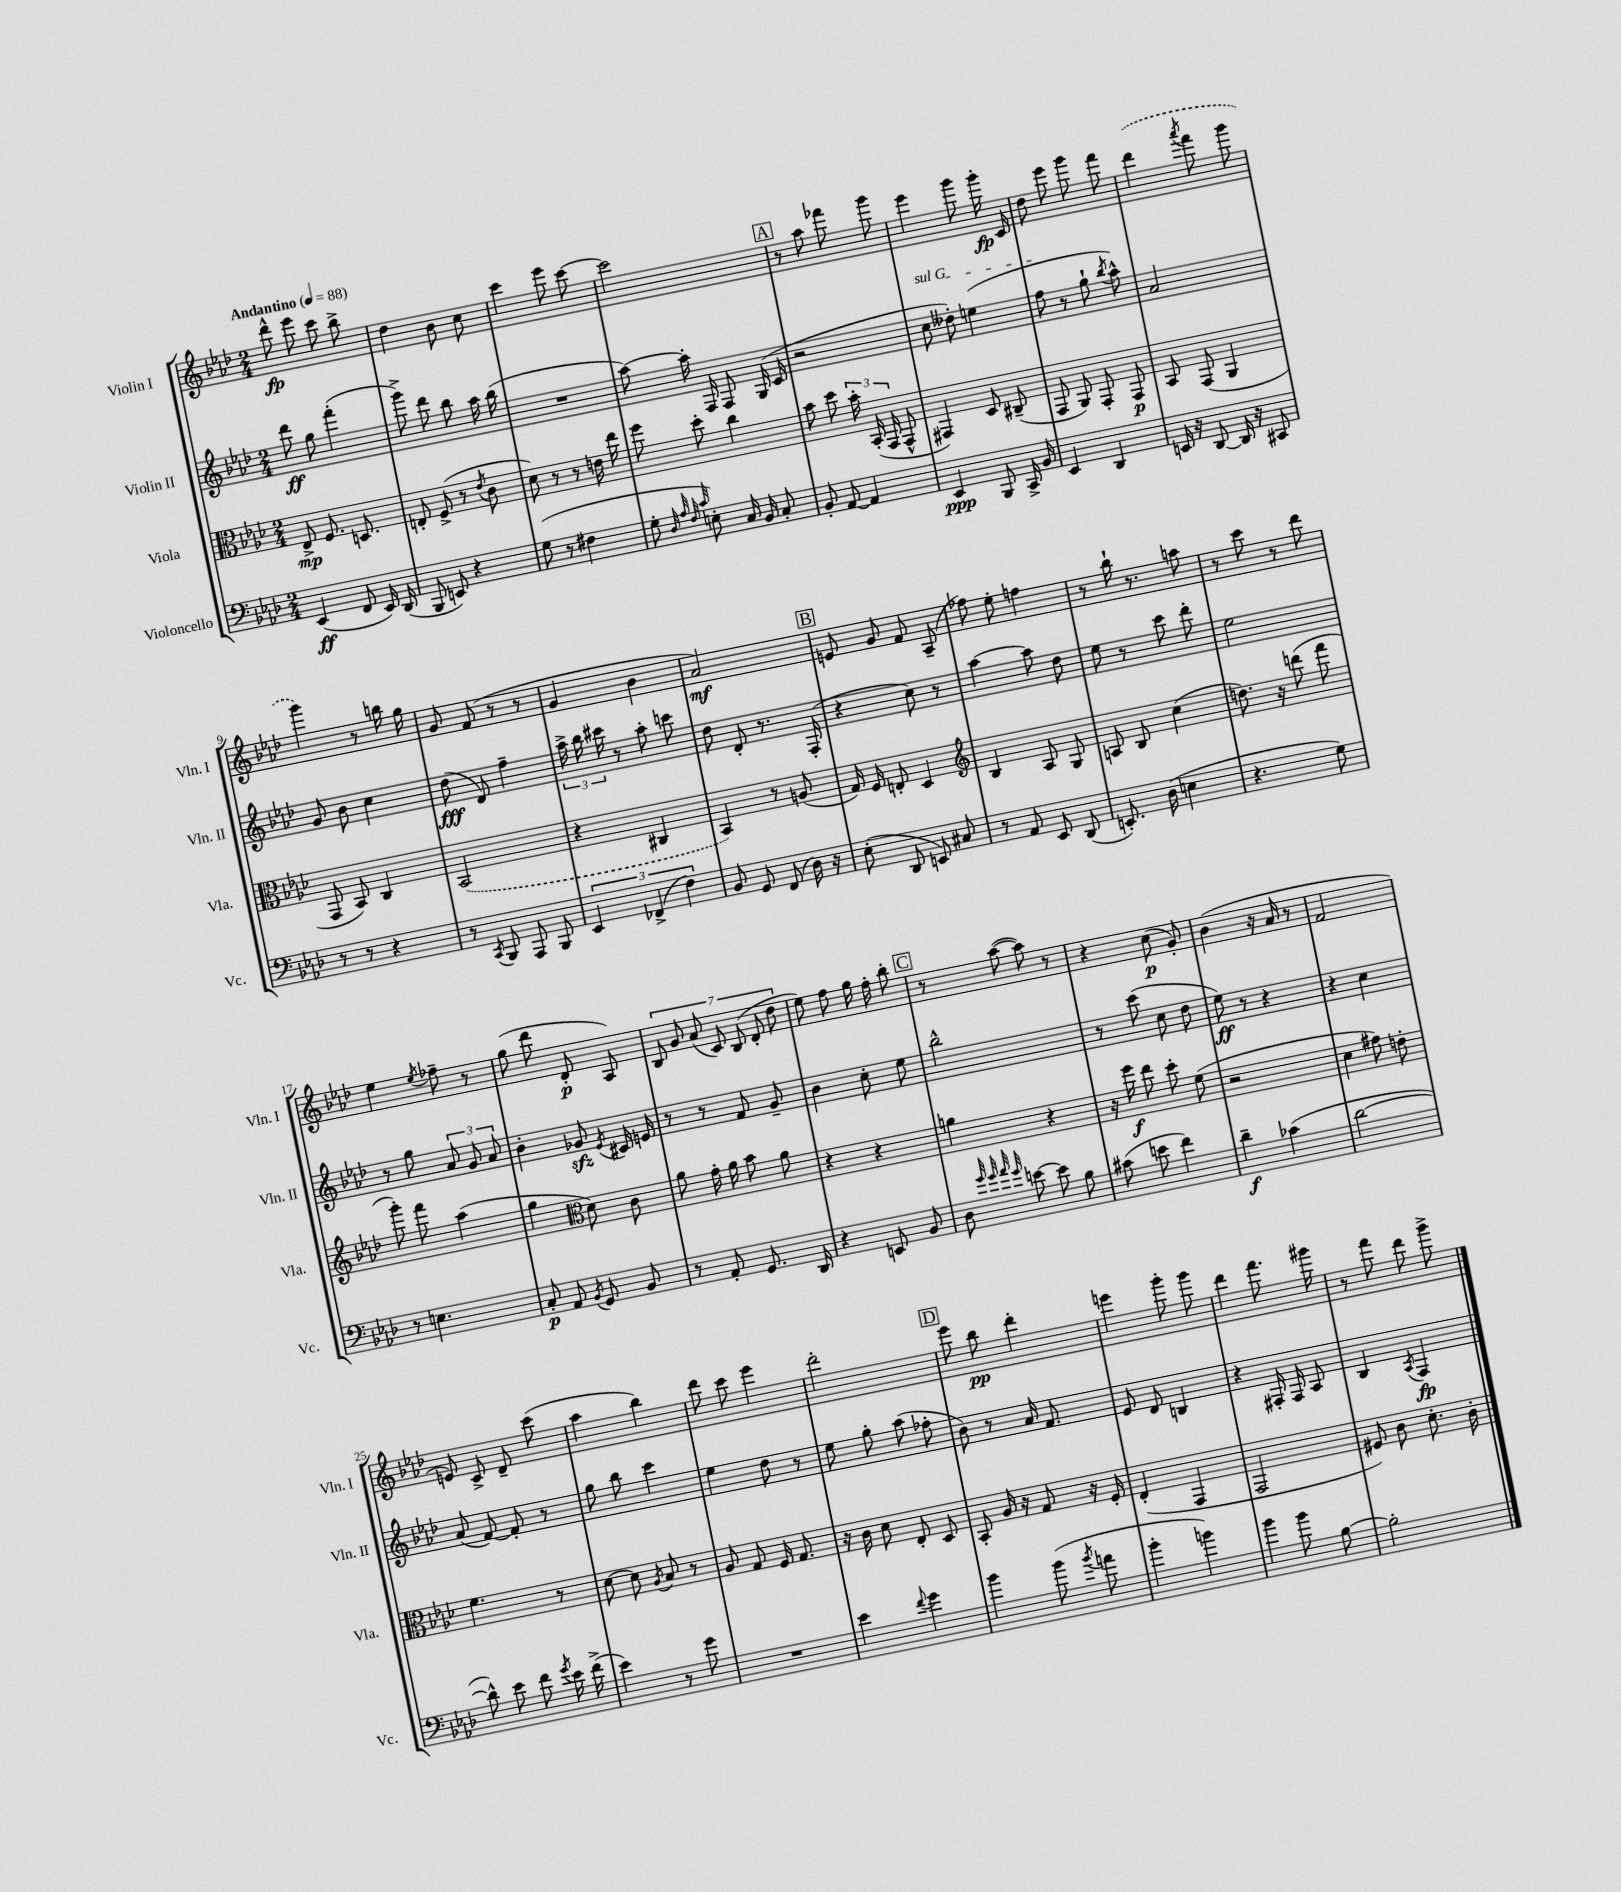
<<
\new StaffGroup <<
\new Staff = "s0" \with { instrumentName = "Violin I" shortInstrumentName = "Vln. I" } {
    \clef treble \key aes \major \numericTimeSignature \time 2/4 \tempo "Andantino" 4 = 88
    \autoBeamOff des'''8-^\fp ees'''8 c'''8 bes''8-> |
    des''4 bes'8 c''8 |
    c'''4 ees'''8 c'''8~ |
    c'''2 |
    \mark \markup { \box "A" } r8 aes''8 fes'''8 g'''8 |
    ees'''4 g'''8 g'''16-.\fp c'16 |
    des''8 ees'''8 g'''8 f'''8 |
    \once \slurDashed des'''4( \acciaccatura { aes'''8 } f'''8 g'''8 |
    g'''4) r8 b''16 g''16 |
    g'8 f'8( r8 r8 |
    g'4 bes'4 |
    aes'2\mf) |
    \mark \markup { \box "B" } e'8 g'8 f'8 aes8--( |
    fes''8) ees''8-. f''4 |
    r8 bes''16-! r8. a''8 |
    r8 c'''8 r8 des'''8 |
    ees''4 \acciaccatura { ees''8 } fes''8-- r8 |
    g''8( des'''8 des'8-.\p aes8) |
    \tuplet 7/4 { bes8 g'8 aes'8( c'8) bes8( des'8-. des''8 } |
    ees''8) f''8 g''16 f''16-. bes''8-. |
    \mark \markup { \box "C" } r8 aes''8~( aes''8) r8 |
    r4 c''8\p( g'8-.) |
    bes'4( r16 aes'16 r8 |
    f'2 |
    e'8) c'8-> des'8-- c'''8( |
    aes''4 bes''4) |
    des'''8 c'''8 ees'''4 |
    des'''2-. |
    \mark \markup { \box "D" } ees'''8 bes''8\pp des'''4-. |
    e'''4 g'''8-. g'''8 |
    des'''4 f'''8. gis'''16 |
    r8 f'''8 des'''8 g'''8-> \bar "|." |
}
\new Staff = "s1" \with { instrumentName = "Violin II" shortInstrumentName = "Vln. II" } {
    \clef treble \key aes \major \numericTimeSignature \time 2/4
    \autoBeamOff des'''8\ff g''8 f'''4-.( |
    g'''8->) des'''8 bes''8 aes''16 bes''16( |
    R2 |
    aes''8~) aes''16-. f16 f8 g16( c'16 |
    \mark \markup { \box "A" } r2 |
    \once \override TextSpanner.bound-details.left.text = \markup { \italic "sul G" } c''8\startTextSpan deses''8-.) e''4( |
    f''8\stopTextSpan r8 g''8-! \acciaccatura { bes''8 } aes''8-^) |
    aes'2 |
    g'8 bes'8 c''4 |
    des''8\fff( des'8) f''4-- |
    \tuplet 3/2 { aes''16-> bes''16 cis'''16 } r8 aes''8-. c'''8 |
    des''8 des'8-. r8. f16-.( |
    \mark \markup { \box "B" } r4 c''8) r8 |
    aes''4~ aes''8 des''8 |
    ees''8 r8 c'''8 des'''8-. |
    ees''2 |
    r8 g''8 \tuplet 3/2 { aes'8 g'8 aes'8 } |
    bes'4-. ges'8\sfz \acciaccatura { ees'8 } cis'16 e'16 |
    r8 r8 f'8 g'8-- |
    bes'4 c''8-. ees''8 |
    \mark \markup { \box "C" } bes''2-^ |
    r8 c'''8( c''8 des''8 |
    ees''8\ff) r8 r4 |
    r4 c''4 |
    aes'8( f'8~) f'8-. r8 |
    g''8 bes''8 c'''4 |
    ees''4 des''8 r8 |
    ees''8 g''8-. aes''8( fes''8-. |
    \mark \markup { \box "D" } bes'8) r8 aes'16 f'8. |
    ees'8 des'8 b4 |
    r4 fis16-. fis16 aes8 |
    bes4 \acciaccatura { aes8 } f4\fp \bar "|." |
}
\new Staff = "s2" \with { instrumentName = "Viola" shortInstrumentName = "Vla." } {
    \clef alto \key aes \major \numericTimeSignature \time 2/4
    \autoBeamOff ees8->\mp f8. d8. |
    e8-. f8->( r8 \acciaccatura { ees'8 } c'8 |
    des'8) r8 r8 e'16 ees''16 |
    f''8 des''8-. c''4 |
    \mark \markup { \box "A" } bes'8 des''8 \tuplet 3/2 { bes'16-. bes,16-.( g,16 } g,8-^ |
    gis,4) des8 cis8--( |
    g,8 aes,8) g,8-. g,8\p |
    bes,8 g,8( aes,4 |
    g,8 bes,8) c4 |
    \once \slurDashed bes,2( |
    r4 cis4 |
    bes,4) r8 a8( |
    \mark \markup { \box "B" } g16) f16 e8-. des4 |
    \clef treble bes4 aes8 g8 |
    a8 bes8 c''4( |
    d''8.) r16 d'''8( f'''8 |
    g'''8-.) f'''8 aes''4( |
    g''4 \clef alto des'8) c'8 |
    aes'8 g'16-. aes'16 bes'8 aes'8 |
    r4 r4 |
    \mark \markup { \box "C" } a'4 r4 |
    r16 f''16\f ees''8 des''8-. f'8( |
    r2 |
    des'4 gis'8) e'8-. |
    f'4. r8 |
    des'8~ des'8 \acciaccatura { aes8 } bes8 r8 |
    aes8 g8 f16 g8. |
    r16 c'16 des'8 ees8-. des8 |
    \mark \markup { \box "D" } bes,8-. aes16 r16 g8 r16 f16-. |
    ees4-.( g,4 |
    g,2 |
    fis8) c'8 des'8.-. c'16-. \bar "|." |
}
\new Staff = "s3" \with { instrumentName = "Violoncello" shortInstrumentName = "Vc." } {
    \clef bass \key aes \major \numericTimeSignature \time 2/4
    \autoBeamOff ees,4\ff( f,8 ees,16) des,16( |
    bes,,8 e,8) r4 |
    g8( r8 fis4 |
    g8-. \grace { des32 aes32 f32 c'32 } e8-.) c16 bes,16 c8-. |
    \mark \markup { \box "A" } bes,8-. aes,8~ aes,4 |
    ees,4\ppp bes,,8 c,16-> bes,16 |
    ees,4 des,4 |
    e,16 r16 des,8~ des,16 r16 cis,8 |
    r8 r8 r4 |
    r8 \acciaccatura { c,8 } bes,,8 aes,,8 bes,,8 |
    \tuplet 3/2 { ees,4 fes,4->( f4) } |
    bes,8 g,8 f,8( des16) r16 |
    \mark \markup { \box "B" } ees8-.( des,8 e,8) cis8 |
    r8 aes,8 ees,8 des,8( |
    e,8.-.) des16( e4 |
    r4. g8) |
    r8 e4. |
    c8-.\p aes,8 \acciaccatura { bes,8 } g,8 bes,8 |
    r8 aes,8-. g,8. des,16 |
    r4 e,8 bes,8 |
    \mark \markup { \box "C" } des8 \grace { g'32 g'32 aes'32 g'32 } e'8~ e'8 bes8 |
    cis'8( e'8 f'4) |
    des'4--\f ces'4( |
    des'2~ |
    des'8-^) ees'8 f'8 \acciaccatura { g'8 } ees'16 f'16->( |
    ees'4) r8 g'8 |
    R2 |
    ees'4 \appoggiatura { f'8 } g'4 |
    \mark \markup { \box "D" } bes'4 bes'8( \acciaccatura { bes'8 } a'8 |
    bes'4-. b'4) |
    bes'4 bes'8 bes8~ |
    bes2-. \bar "|." |
}
>>
>>
